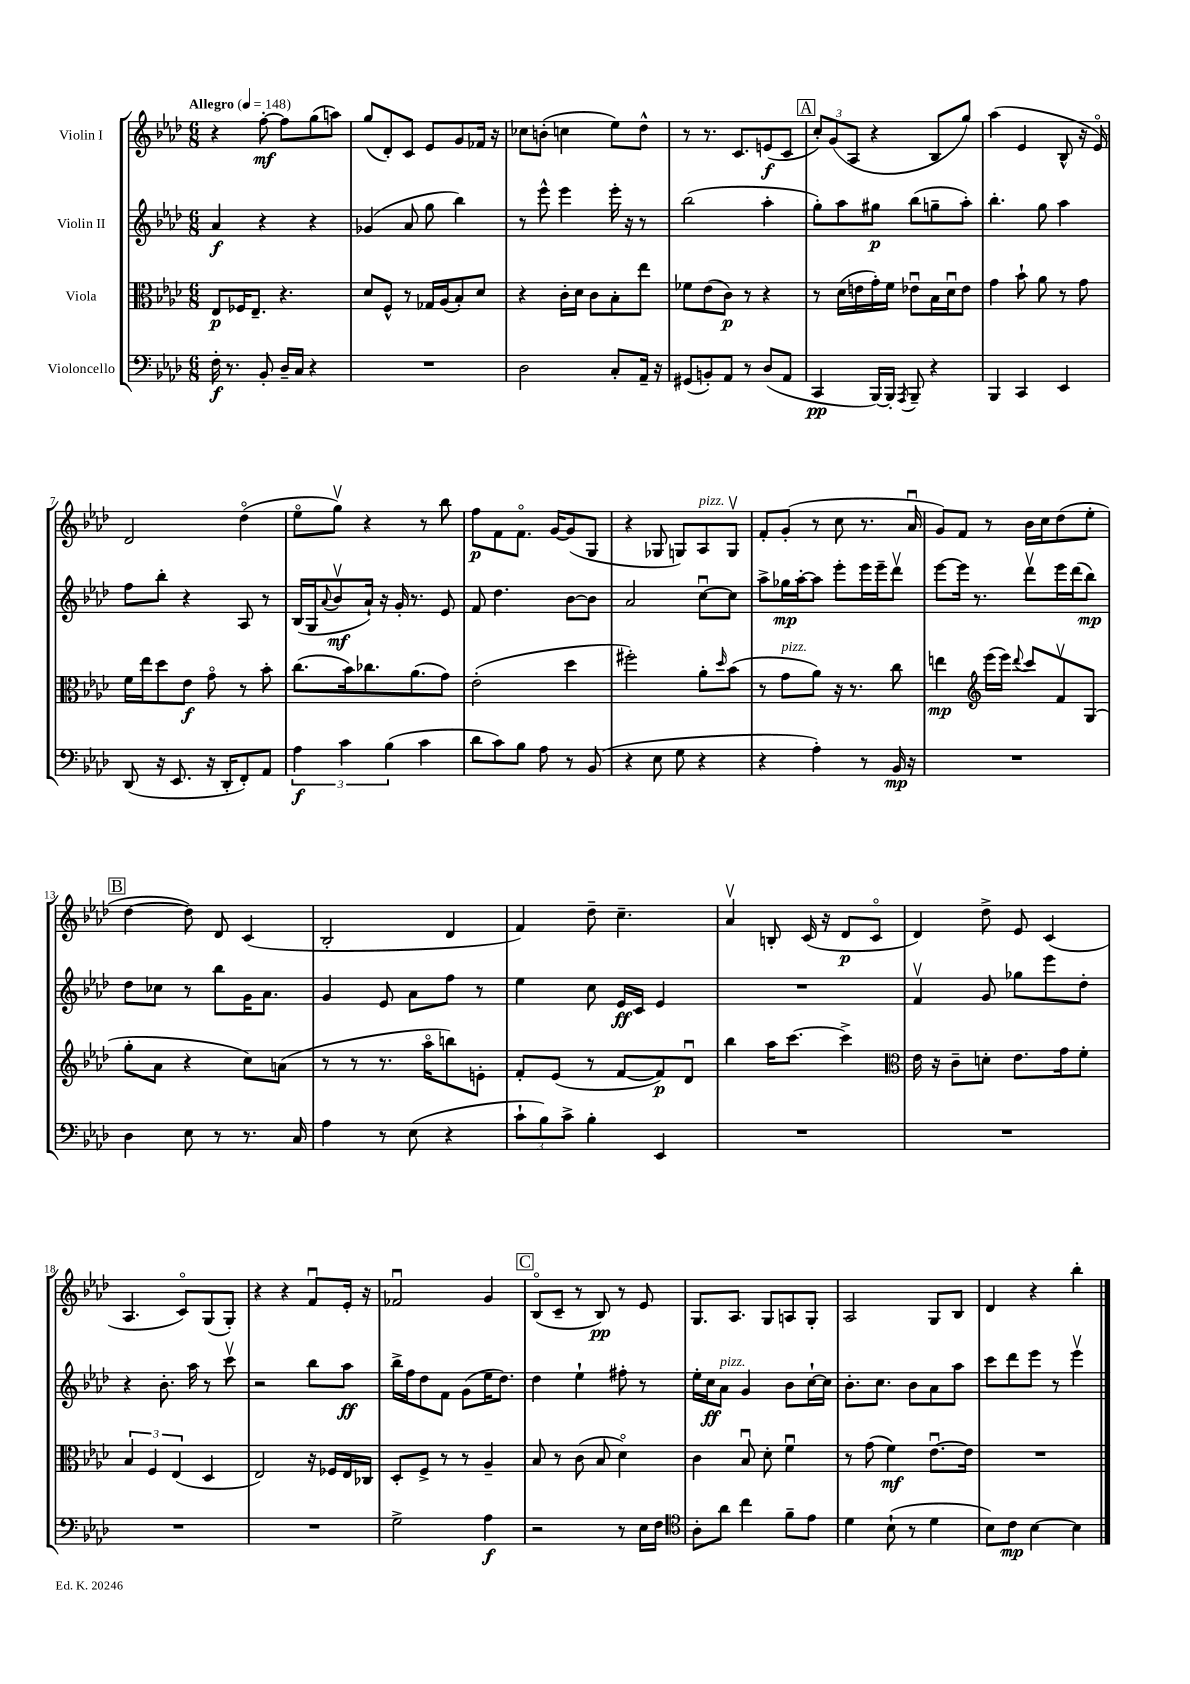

**kern	**dynam	**kern	**dynam	**kern	**dynam	**kern	**dynam
*part4	*part4	*part3	*part3	*part2	*part2	*part1	*part1
*staff4	*staff4	*staff3	*staff3	*staff2	*staff2	*staff1	*staff1
*I"Violoncello	*	*I"Viola	*	*I"Violin II	*	*I"Violin I	*
*clefF4	*	*clefC3	*	*clefG2	*	*clefG2	*
*k[b-e-a-d-]	*	*k[b-e-a-d-]	*	*k[b-e-a-d-]	*	*k[b-e-a-d-]	*
*M6/8	*	*M6/8	*	*M6/8	*	*M6/8	*
*MM148	*	*MM148	*	*MM148	*	*MM148	*
=1	=1	=1	=1	=1	=1	=1	=1
!	!	!	!	!	!	!LO:TX:a:B:t=Allegro	!
16F'\	f	8E-/L	p	4a-/	f	4r	.
8.r	.	.	.	.	.	.	.
.	.	16F-X/K	.	.	.	.	.
.	.	8.E-~/J	.	.	.	.	.
8BB-'/	.	.	.	4r	.	[8ff'\	mf
16D-~/LL	.	4.r	.	.	.	8ff\L]	.
16C/JJ	.	.	.	.	.	.	.
4r	.	.	.	4r	.	(8gg\	.
.	.	.	.	.	.	8aan\J)	.
=2	=2	=2	=2	=2	=2	=2	=2
2.r	.	8d-/L	.	(4g-X/	.	(8gg/L	.
.	.	8F^^/J	.	.	.	8d-'/)	.
.	.	8r	.	8a-/	.	8c/J	.
.	.	16G-X/LL	.	8gg\	.	8e-/L	.
.	.	(16A-/J	.	.	.	.	.
.	.	8B-'/)	.	4bb-\)	.	8g/	.
.	.	8d-/J	.	.	.	16f-X/Jk	.
.	.	.	.	.	.	16r	.
=3	=3	=3	=3	=3	=3	=3	=3
2D-\	.	4r	.	8r	.	8cc-X\L	.
.	.	.	.	8eee-^^\	.	(8bn'\J	.
.	.	16c'\LL	.	4eee-\	.	4ccn\	.
.	.	16d-\JJ	.	.	.	.	.
.	.	8c\L	.	.	.	.	.
8C'/L	.	8B-'\	.	16eee-'\	.	8ee-\L)	.
.	.	.	.	16r	.	.	.
16AA-~/Jk	.	8ee-\J	.	8r	.	8dd-^^\J	.
16r	.	.	.	.	.	.	.
=4	=4	=4	=4	=4	=4	=4	=4
(8GG#X/L	.	8f-X\L	.	(2bb-\	.	8r	.
8BBn'/)	.	(8e-\	.	.	.	8.r	.
8AA-/J	.	8c\J)	p	.	.	.	.
.	.	.	.	.	.	8.c/L	.
8r	.	8r	.	.	.	.	.
(8D-/L	.	4r	.	4aa-'\	.	(8en/	f
8AA-/J	.	.	.	.	.	8c/J	.
!!LO:REH:place=s1:t=A
=5	=5	=5	=5	=5	=5	=5	=5
4CC/	pp	8r	.	8gg'\L)	.	12cc'/L)	.
.	.	.	.	.	.	(12g/	.
.	.	(16d-\LL	.	8aa-\	.	.	.
.	.	.	.	.	.	12A-/J	.
.	.	16en\	.	.	.	.	.
[16BBB-/LL)	.	16g'\)	.	8gg#X\J	p	4r	.
16BBB-'/JJ]	.	16f\JJ	.	.	.	.	.
8qAAA-/	.	.	.	.	.	.	.
8BBB-~/	.	8e-Xu\L	.	(8bb-\L	.	.	.
4r	.	16B-\L	.	8ggn~\	.	8B-/L	.
.	.	16d-u\J	.	.	.	.	.
.	.	8e-\J	.	8aa-'\J)	.	8gg/J)	.
=6	=6	=6	=6	=6	=6	=6	=6
4BBB-/	.	4g\	.	4.bb-'\	.	(4aa-\	.
4CC/	.	8b-`\	.	.	.	4e-/	.
.	.	8a-\	.	8gg\	.	.	.
4EE-/	.	8r	.	4aa-\	.	8B-^^/	.
.	.	8g\	.	.	.	16r	.
.	.	.	.	.	.	16e-/)	.
!!LO:LB:g=z
=7	=7	=7	=7	=7	=7	=7	=7
(8DD-/	.	16f\LL	.	8ff\L	.	2d-/	.
.	.	16ee-\J	.	.	.	.	.
16r	.	8dd-\	.	8bb-'\J	.	.	.
8.EE-/	.	.	.	.	.	.	.
.	.	8e-\J	f	4r	.	.	.
16r	.	8g\	.	.	.	.	.
16DD-'/KL	.	.	.	.	.	.	.
8FF'/)	.	8r	.	8A-/	.	(4dd-\	.
8AA-/J	.	8b-'\	.	8r	.	.	.
=8	=8	=8	=8	=8	=8	=8	=8
6A-\	f	(8.cc\L	.	(16B-/LL	.	8ee-\L	.
.	.	.	.	16G/J	.	.	.
.	.	.	.	8qqa-/	.	.	.
.	.	.	.	8b-v/	mf	8ggv\J)	.
6c\	.	.	.	.	.	.	.
.	.	16b-\k)	.	.	.	.	.
.	.	8.cc-X\	.	16a-`/Jk)	.	4r	.
.	.	.	.	16r	.	.	.
(6B-\	.	.	.	.	.	.	.
.	.	.	.	16g'/	.	.	.
.	.	(8.a-\	.	8.r	.	.	.
4c\	.	.	.	.	.	8r	.
.	.	8g\J)	.	8e-/	.	8bb-\	.
=9	=9	=9	=9	=9	=9	=9	=9
8d-\L	.	(2e-'\	.	8f/	.	8ff\L	p
8c\)	.	.	.	4.dd-\	.	8f\	.
8B-\J	.	.	.	.	.	8.f\J	.
8A-\	.	.	.	.	.	.	.
.	.	.	.	.	.	[16g/KL	.
8r	.	4dd-\	.	[8b-\L	.	(8g/]	.
(8BB-/	.	.	.	8b-\J]	.	8G/J	.
=10	=10	=10	=10	=10	=10	=10	=10
4r	.	2ff#X'\)	.	2a-/	.	4r	.
8E-\	.	.	.	.	.	8G-X/	.
8G\	.	.	.	.	.	8Gn/L)	.
!	!	!	!	!	!	!LO:TX:a:i:t=pizz.	!
4r	.	8a-'\L	.	[8ccu\L	.	8A-/	.
.	.	16qqdd-/	.	.	.	.	.
.	.	(8b-\J	.	8cc\J]	.	8Gv/J	.
=11	=11	=11	=11	=11	=11	=11	=11
4r	.	8r	.	8aa-^\L	.	8f'/L	.
!	!	!LO:TX:a:i:t=pizz.	!	!	!	!	!
.	.	8g\L	.	16gg-X\L	mp	(8g'/J	.
.	.	.	.	[16aa-'\J	.	.	.
4A-'\)	.	8a-\J)	.	8aa-\J]	.	8r	.
.	.	16r	.	8eee-'\L	.	8cc\	.
.	.	8.r	.	.	.	.	.
8r	.	.	.	16eee-\L	.	8.r	.
.	.	.	.	16eee-~\J	.	.	.
16BB-/	mp	8cc\	.	8ddd-v\J	.	.	.
16r	.	.	.	.	.	16a-u/	.
=12	=12	=12	=12	=12	=12	=12	=12
2.r	.	4een\	mp	[8eee-\L	.	8g/L)	.
.	.	.	.	16eee-\Jk]	.	8f/J	.
.	.	.	.	8.r	.	.	.
*	*	*clefG2	*	*	*	*	*
.	.	(16eee-\LL	.	.	.	8r	.
.	.	16eee-\JJ)	.	.	.	.	.
.	.	8qqddd-/	.	.	.	.	.
.	.	8ccc/L	.	8ddd-v\L	.	16b-\LL	.
.	.	.	.	.	.	16cc\J	.
.	.	8fv/	.	16eee-\L	.	(8dd-\	.
.	.	.	.	(16ddd-\J	.	.	.
.	.	(8G/J	.	8bb-\J)	mp	8ee-'\J	.
!!LO:LB:g=z
!!LO:REH:place=s1:t=B
=13	=13	=13	=13	=13	=13	=13	=13
4D-\	.	8gg'\L	.	8dd-\L	.	[4dd-\	.
.	.	8a-\J	.	8cc-X\J	.	.	.
8E-\	.	4r	.	8r	.	8dd-\])	.
8r	.	.	.	8bb-\L	.	8d-/	.
8.r	.	8cc\L)	.	16g\K	.	(4c/	.
.	.	.	.	8.a-\J	.	.	.
.	.	(8an\J	.	.	.	.	.
16C/	.	.	.	.	.	.	.
=14	=14	=14	=14	=14	=14	=14	=14
4A-\	.	8r	.	4g/	.	2B-'/	.
.	.	8r	.	.	.	.	.
8r	.	8.r	.	8e-/	.	.	.
(8E-\	.	.	.	8a-\L	.	.	.
.	.	16aa-\KL	.	.	.	.	.
4r	.	8bbn\)	.	8ff\J	.	4d-/	.
.	.	8en'\J	.	8r	.	.	.
=15	=15	=15	=15	=15	=15	=15	=15
12c`\L	.	8f'/L	.	4ee-\	.	4f/)	.
12B-\)	.	.	.	.	.	.	.
.	.	(8e-/J	.	.	.	.	.
12c^\J	.	.	.	.	.	.	.
4B-'\	.	8r	.	8cc\	.	8dd-~\	.
.	.	[8f/L	.	16e-/LL	ff	4.cc~\	.
.	.	.	.	16c/JJ	.	.	.
4EE-/	.	8f/])	p	4e-/	.	.	.
.	.	8d-u/J	.	.	.	.	.
=16	=16	=16	=16	=16	=16	=16	=16
2.r	.	4bb-\	.	2.r	.	4a-v/	.
.	.	16aa-\KL	.	.	.	8Bn'/	.
.	.	[8.ccc\J	.	.	.	.	.
.	.	.	.	.	.	(16c/	.
.	.	.	.	.	.	16r	.
.	.	4ccc^\]	.	.	.	8d-/L	p
.	.	.	.	.	.	8c/J	.
=17	=17	=17	=17	=17	=17	=17	=17
*	*	*clefC3	*	*	*	*	*
2.r	.	16e-\	.	4fv/	.	4d-/)	.
.	.	16r	.	.	.	.	.
.	.	8c~\L	.	.	.	.	.
.	.	8dn'\J	.	8g/	.	8dd-^\	.
.	.	8.e-\L	.	8gg-X\L	.	8e-/	.
.	.	.	.	8eee-\	.	(4c/	.
.	.	16g\k	.	.	.	.	.
.	.	8f'\J	.	8dd-'\J	.	.	.
!!LO:LB:g=z
=18	=18	=18	=18	=18	=18	=18	=18
2.r	.	6B-/	.	4r	.	4.A-/	.
.	.	6F/	.	.	.	.	.
.	.	.	.	8.b-'\	.	.	.
.	.	(6E-/	.	.	.	.	.
.	.	.	.	.	.	8c/L)	.
.	.	.	.	16aa-\	.	.	.
.	.	4D-/	.	8r	.	(8G/	.
.	.	.	.	8cccv\	.	8G'/J)	.
=19	=19	=19	=19	=19	=19	=19	=19
2.r	.	2E-/)	.	2r	.	4r	.
.	.	.	.	.	.	4r	.
.	.	16r	.	8bb-\L	.	8fu/L	.
.	.	16F-X/LL	.	.	.	.	.
.	.	16E-/	.	8aa-\J	ff	16e-'/Jk	.
.	.	16C-X/JJ	.	.	.	16r	.
=20	=20	=20	=20	=20	=20	=20	=20
2G^\	.	8D-'/L	.	16bb-^\LL	.	2f-Xu/	.
.	.	.	.	16ff\J	.	.	.
.	.	8F^/J	.	8dd-\	.	.	.
.	.	8r	.	8f\J	.	.	.
.	.	8r	.	(8g\L	.	.	.
4A-\	f	4A-~/	.	16ee-\K	.	4g/	.
.	.	.	.	8.dd-\J)	.	.	.
!!LO:REH:place=s1:t=C
=21	=21	=21	=21	=21	=21	=21	=21
2r	.	8B-/	.	4dd-\	.	(8B-/L	.
.	.	8r	.	.	.	8c~/J	.
.	.	(8c\	.	4ee-`\	.	8r	.
.	.	8B-/	.	.	.	8B-/)	pp
8r	.	4d-\)	.	8ff#X'\	.	8r	.
16E-\LL	.	.	.	8r	.	8e-/	.
16F\JJ	.	.	.	.	.	.	.
=22	=22	=22	=22	=22	=22	=22	=22
*clefC4	*	*	*	*	*	*	*
8A-'\L	.	4c\	.	16ee-'\LL	.	8.G/L	.
.	.	.	.	16cc\J	ff	.	.
!	!	!	!	!LO:TX:a:i:t=pizz.	!	!	!
8a-\J	.	.	.	8a-\J	.	.	.
.	.	.	.	.	.	8.A-/J	.
4cc\	.	8B-u/	.	4g/	.	.	.
.	.	8d-'\	.	.	.	8G/L	.
8f~\L	.	4fu\	.	8b-\L	.	8An/	.
8e-\J	.	.	.	[16cc`\L	.	8G'/J	.
.	.	.	.	16cc\JJ]	.	.	.
=23	=23	=23	=23	=23	=23	=23	=23
4d-\	.	8r	.	8.b-'\L	.	2A-/	.
.	.	(8g\	.	.	.	.	.
.	.	.	.	8.cc\J	.	.	.
(8B-`\	.	4f\)	mf	.	.	.	.
8r	.	.	.	8b-\L	.	.	.
4d-\	.	[8.e-u\L	.	8a-\	.	8G/L	.
.	.	.	.	8aa-\J	.	8B-/J	.
.	.	16e-\Jk]	.	.	.	.	.
=24	=24	=24	=24	=24	=24	=24	=24
8B-\L)	.	2.r	.	8ccc\L	.	4d-/	.
8c\J	mp	.	.	8ddd-\	.	.	.
[4B-\	.	.	.	8eee-\J	.	4r	.
.	.	.	.	8r	.	.	.
4B-\]	.	.	.	4eee-v\	.	4bb-'\	.
==	==	==	==	==	==	==	==
*-	*-	*-	*-	*-	*-	*-	*-
